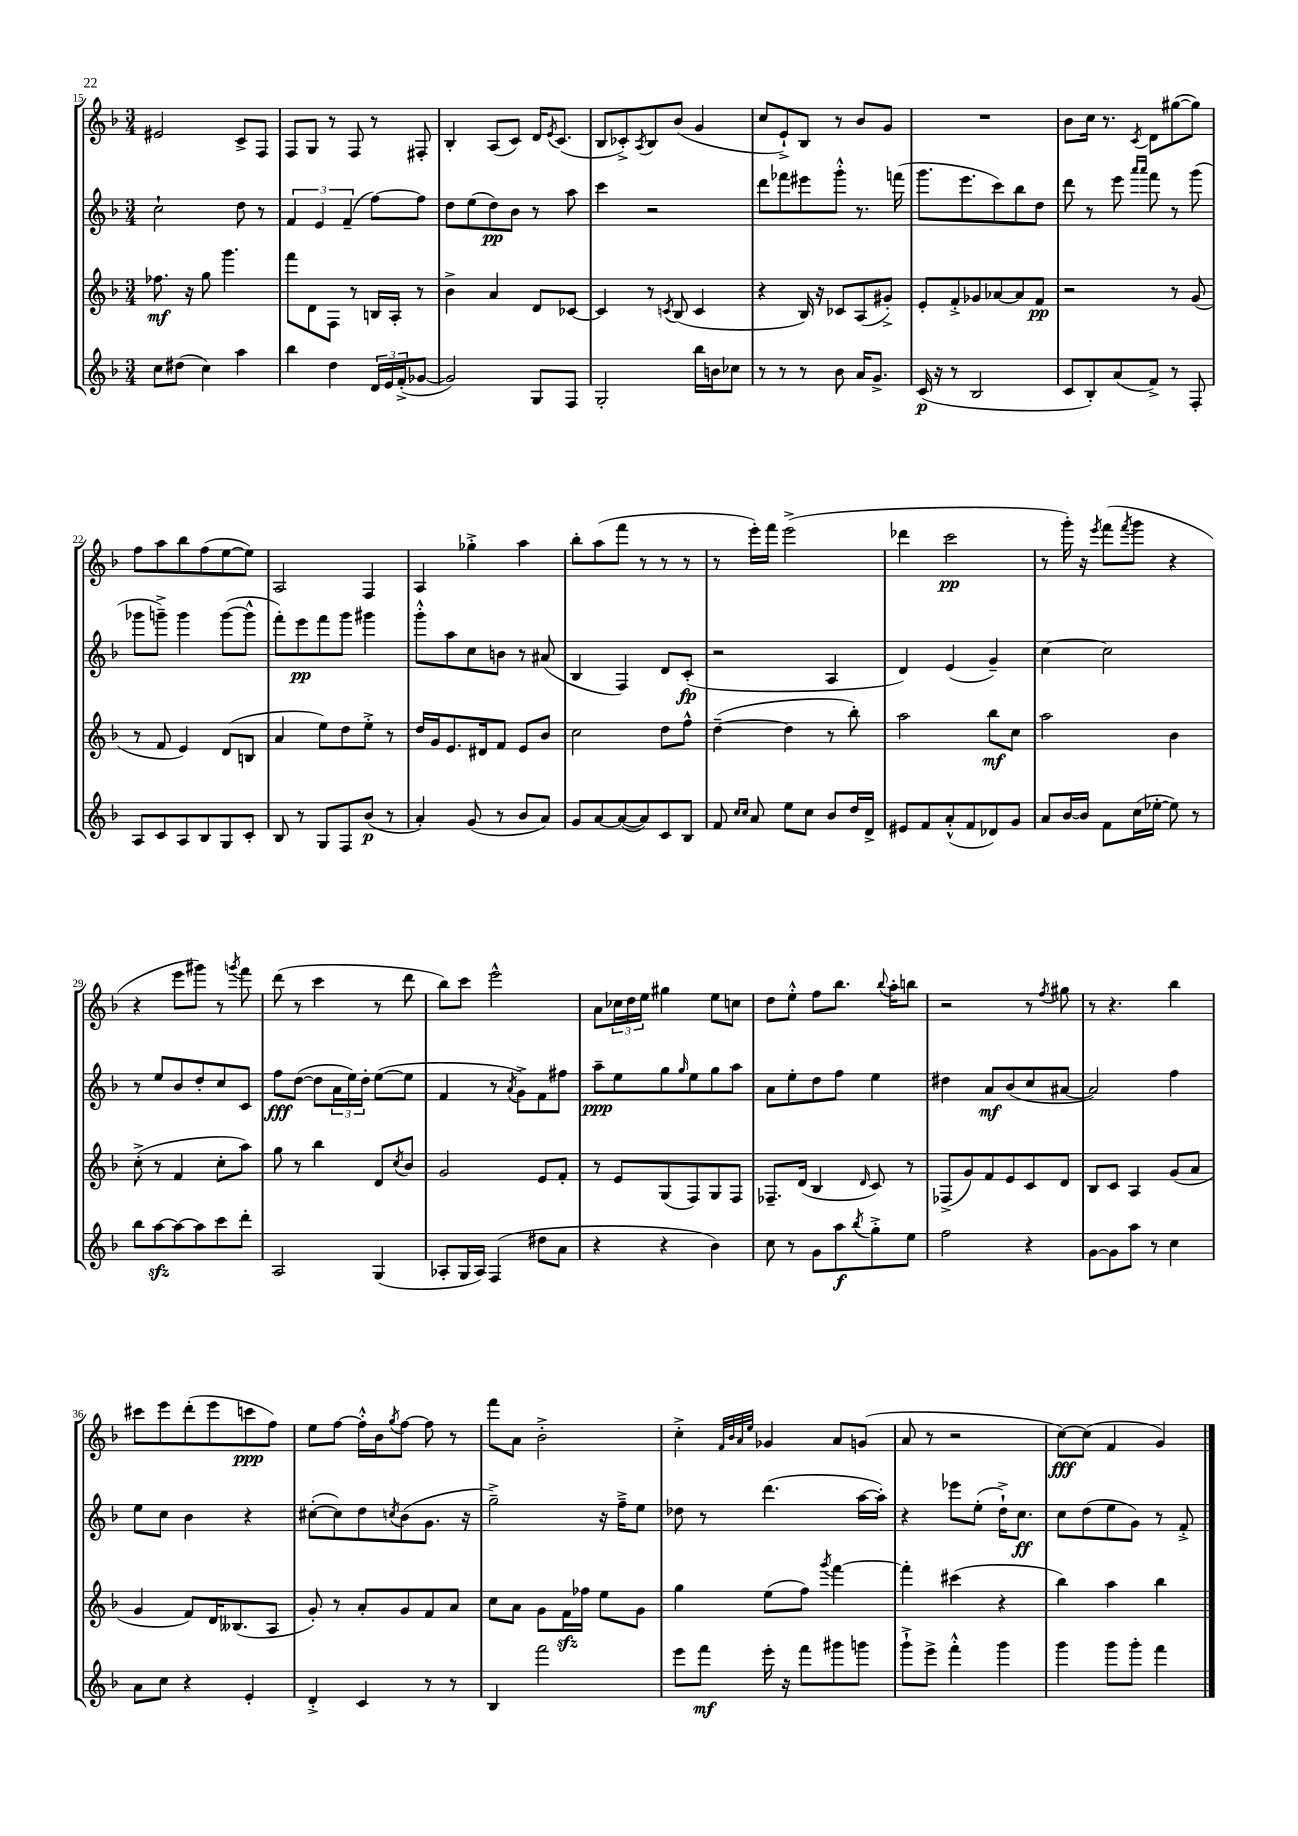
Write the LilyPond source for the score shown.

<<
\new StaffGroup <<
\new Staff = "s0" {
    \clef treble \key f \major \numericTimeSignature \time 3/4
    eis'2 c'8-> f8 |
    f8 g8 r8 f8 r8 fis8-. |
    bes4-. a8( c'8) d'16 \acciaccatura { e'8 } c'8.( |
    bes8 ces'8-.->) \acciaccatura { a8 } bes8 bes'8( g'4 |
    c''8 e'8-!->) bes8 r8 bes'8 g'8 |
    R2. |
    bes'8 c''16 r8. \acciaccatura { c'8 } d'8 gis''8~( gis''8) |
    f''8 a''8 bes''8 f''8( e''8~ e''8) |
    a2 f4 |
    a4 ges''4-.-> a''4 |
    bes''8-. a''8( f'''8 r8 r8 r8 |
    r8 e'''16-.) f'''16 e'''2->( |
    des'''4 c'''2\pp |
    r8 g'''16-.) r16 \acciaccatura { e'''8 } f'''8( \acciaccatura { f'''8 } g'''8 r4 |
    r4 e'''8 gis'''8) r8 \acciaccatura { g'''8 } f'''8 |
    d'''8( r8 c'''4 r8 d'''8 |
    bes''8) c'''8 e'''2-^ |
    a'8 \tuplet 3/2 { ces''16 d''16 e''16 } gis''4 e''8 c''8 |
    d''8 e''8-.-^ f''8 bes''8. \appoggiatura { bes''8 } a''16-. b''8 |
    r2 r8 \acciaccatura { f''8 } gis''8 |
    r8 r4. bes''4 |
    cis'''8 e'''8 d'''8-.( e'''8 c'''8\ppp f''8) |
    e''8 f''8~ f''16-.-^ bes'16 \acciaccatura { g''8 } f''8~ f''8 r8 |
    f'''8 a'8 bes'2-.-> |
    c''4-.-> \grace { f'32 bes'32 a'32 e''32 } ges'4 a'8 g'8( |
    a'8 r8 r2 |
    c''8~\fff) c''8( f'4 g'4) \bar "|." |
}
\new Staff = "s1" {
    \clef treble \key f \major \numericTimeSignature \time 3/4
    c''2-! d''8 r8 |
    \tuplet 3/2 { f'4 e'4 f'4--( } f''8~) f''8 |
    d''8 e''8( d''8\pp) bes'8 r8 a''8 |
    c'''4 r2 |
    d'''8 fes'''8 eis'''8 g'''8-.-^ r8. f'''16( |
    g'''8. e'''8. c'''8) bes''8 d''8 |
    d'''8 r8 e'''8 \grace { a'''16 a'''16 } f'''8 r8 g'''8( |
    ges'''8 g'''8--->) g'''4 g'''8~( g'''8-^ |
    f'''8-.) e'''8\pp f'''8 g'''8 gis'''4 |
    g'''8-.-^ a''8 c''8 b'8 r8 ais'8( |
    bes4 f4) d'8 c'8-.\fp( |
    r2 a4 |
    d'4) e'4( g'4--) |
    c''4~ c''2 |
    r8 e''8 bes'8 d''8-. c''8 c'8 |
    f''8\fff d''8~( d''8 \tuplet 3/2 { a'16 e''16) d''16-. } e''8~( e''8 |
    f'4 r8 \acciaccatura { a'8 } g'8->) f'8 fis''8 |
    a''8--\ppp e''8 g''8 \grace { g''16 } e''8 g''8 a''8 |
    a'8 e''8-. d''8 f''8 e''4 |
    dis''4 a'8\mf bes'8( c''8 ais'8~ |
    ais'2) f''4 |
    e''8 c''8 bes'4 r4 |
    cis''8~-.( cis''8) d''8 \acciaccatura { c''8 } bes'8( g'8. r16 |
    g''2--->) r16 f''16---> e''8 |
    des''8 r8 d'''4.( a''16~ a''16-.) |
    r4 ees'''8 e''8-.( d''16-!->) c''8.\ff |
    c''8 d''8( e''8 g'8) r8 f'8-.-> \bar "|." |
}
\new Staff = "s2" {
    \clef treble \key f \major \numericTimeSignature \time 3/4
    fes''8.\mf r16 g''8 g'''4. |
    f'''8 d'8 f8 r8 b16 a16-. r8 |
    bes'4-> a'4 d'8 ces'8~ |
    ces'4 r8 \acciaccatura { c'8 } bes8( c'4 |
    r4 bes16) r16 ces'8 a8( gis'8-.->) |
    e'8-. f'8-.-> ges'8 aes'8~ aes'8 f'8\pp |
    r2 r8 g'8( |
    r8 f'8 e'4) d'8( b8 |
    a'4 e''8) d''8 e''8-.-> r8 |
    d''16 g'16 e'8. dis'16 f'8 e'8 bes'8 |
    c''2 d''8 f''8-^ |
    d''4~--( d''4 r8 bes''8-.) |
    a''2 bes''8\mf c''8 |
    a''2 bes'4 |
    c''8-.->( r8 f'4 c''8-. a''8) |
    g''8 r8 bes''4 d'8 \acciaccatura { c''8 } bes'8 |
    g'2 e'8 f'8-. |
    r8 e'8 g8( f8) g8 f8 |
    fes8.-- d'16( bes4 \grace { d'16 } c'8) r8 |
    fes8->( g'8) f'8 e'8 c'8 d'8 |
    bes8 c'8 a4 g'8( a'8 |
    g'4 f'8) d'16 beses8.( a8 |
    g'8-.) r8 a'8-. g'8 f'8 a'8 |
    c''8 a'8 g'8 f'16\sfz fes''16 e''8 g'8 |
    g''4 e''8( f''8) \acciaccatura { g'''8 } f'''4~ |
    f'''4-. cis'''4( r4 |
    bes''4) a''4 bes''4 \bar "|." |
}
\new Staff = "s3" {
    \clef treble \key f \major \numericTimeSignature \time 3/4
    c''8 dis''8( c''4) a''4 |
    bes''4 d''4 \tuplet 3/2 { d'16 e'16 f'16-.->( } ges'8~ |
    ges'2) g8 f8 |
    g2-. bes''16 b'16 ces''8 |
    r8 r8 r8 bes'8 a'16 g'8.-> |
    c'16\p( r16 r8 bes2 |
    c'8 bes8-.) a'8( f'8->) r8 f8-. |
    a8 c'8 a8 bes8 g8 c'8-. |
    bes8 r8 g8 f8 bes'8\p( r8 |
    a'4-.) g'8( r8 bes'8 a'8) |
    g'8 a'8~ a'8~( a'8) c'8 bes8 |
    f'8 \grace { c''16 c''16 } a'8 e''8 c''8 bes'8 d''16 d'16-> |
    eis'8 f'8 a'8-.-^( f'8 des'8) g'8 |
    a'8 bes'16~ bes'16 f'8 c''16( ees''16~-. ees''8) r8 |
    bes''8 a''8~\sfz a''8~ a''8 c'''8 d'''8-. |
    a2 g4( |
    aes8-. g16 aes16) f4( dis''8 a'8 |
    r4 r4 bes'4) |
    c''8 r8 g'8 a''8\f \acciaccatura { bes''8 } g''8-.-> e''8 |
    f''2 r4 |
    g'8~ g'8 a''8 r8 c''4 |
    a'8 c''8 r4 e'4-. |
    d'4-.-> c'4 r8 r8 |
    bes4 f'''2 |
    e'''8 f'''8\mf e'''16-. r16 f'''8 gis'''8 g'''8 |
    g'''8-!-> e'''8-> f'''4-.-^ g'''4 |
    g'''4 g'''8 g'''8-. f'''4 \bar "|." |
}
>>
>>
\layout { \context { \Score currentBarNumber = #15 } }
